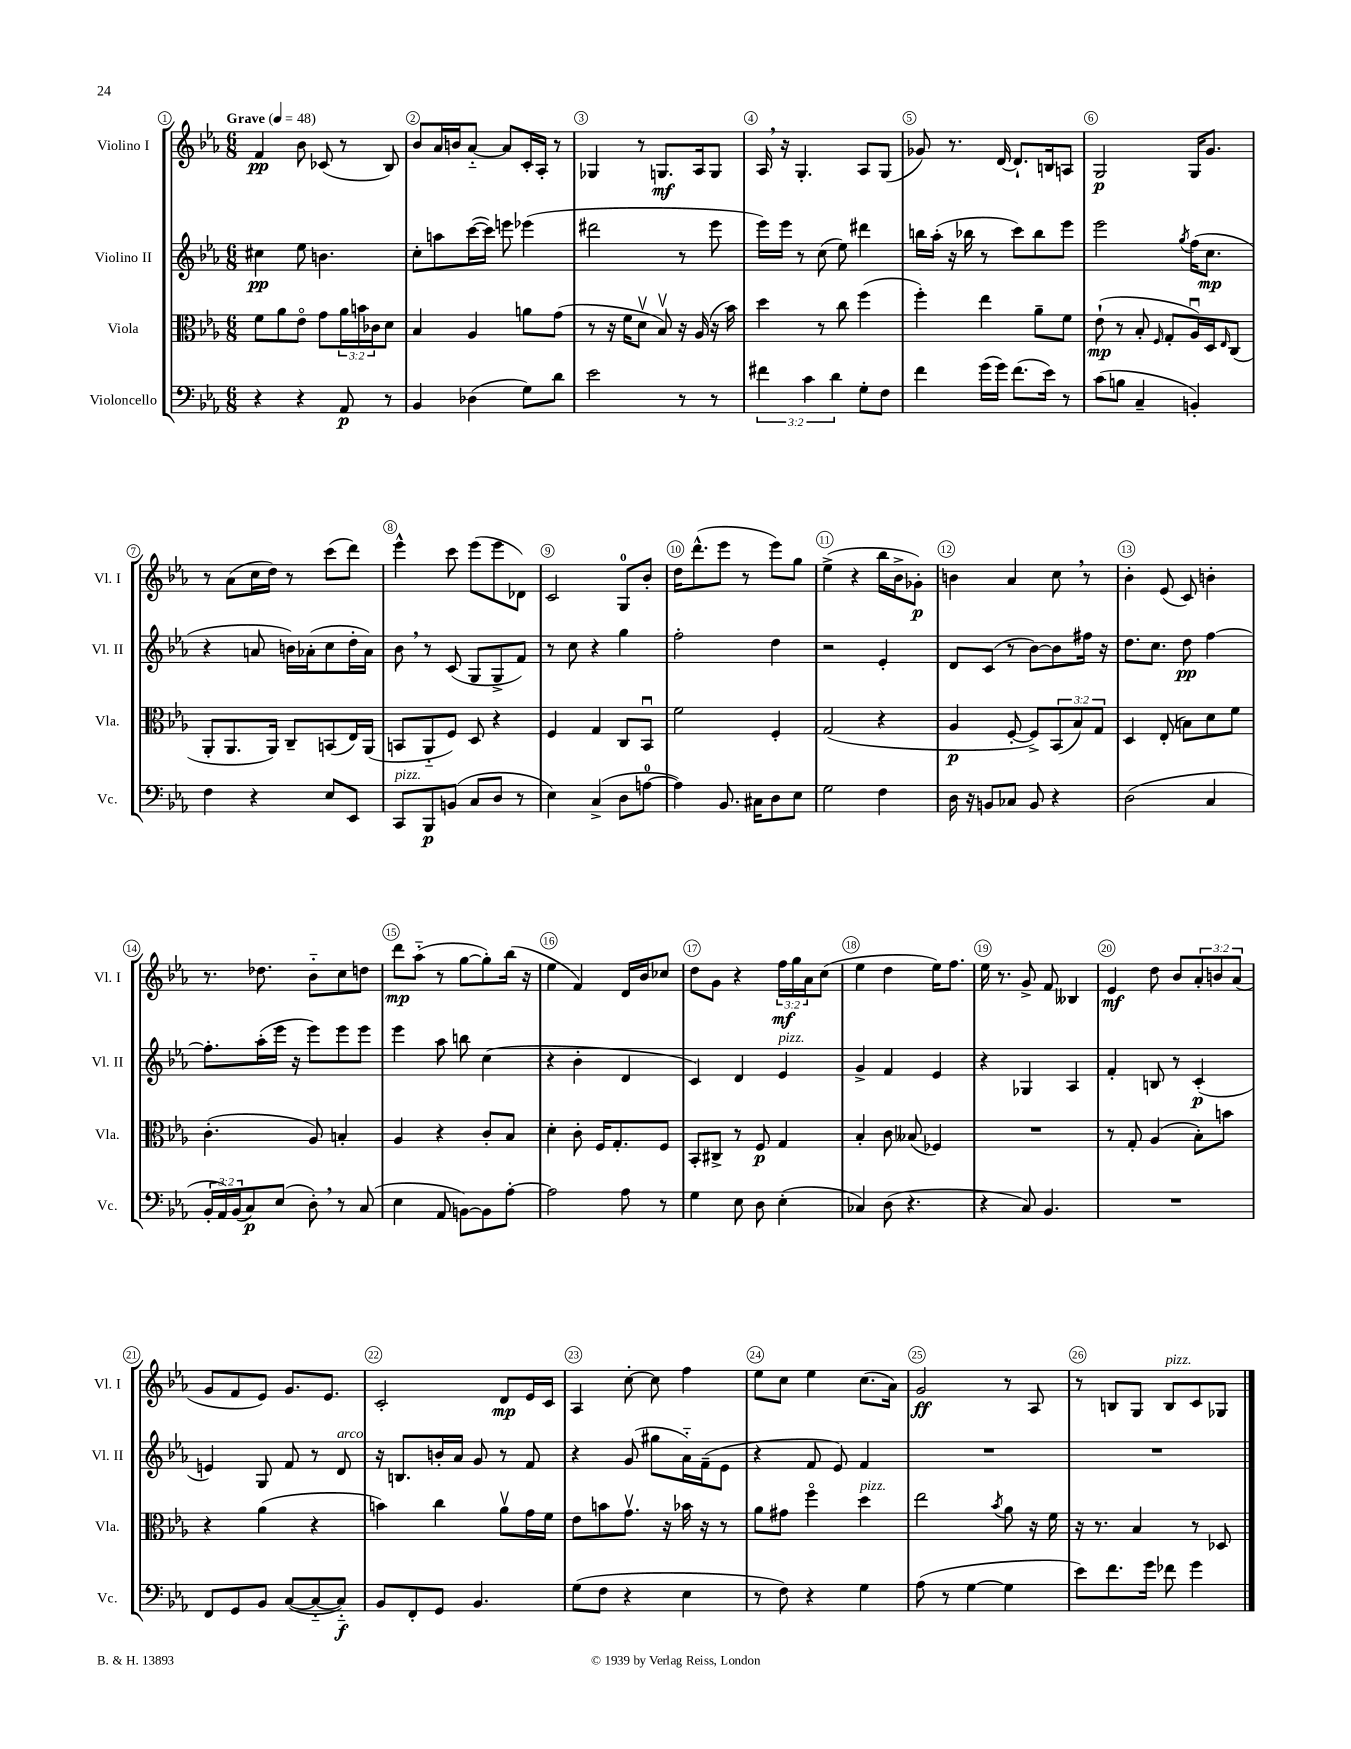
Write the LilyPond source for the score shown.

<<
\new StaffGroup <<
\new Staff = "s0" \with { instrumentName = "Violino I" shortInstrumentName = "Vl. I" } {
    \clef treble \key ees \major \numericTimeSignature \time 6/8 \override Staff.TupletNumber.text = #tuplet-number::calc-fraction-text \tempo "Grave" 4 = 48
    f'4\pp bes'8 ces'8( r8 bes8) |
    bes'8 aes'16 b'16 aes'8~-_ aes'8 c'16-. aes16-. r8 |
    ges4 r8 g8.\mf aes16 g8 |
    aes16 \breathe r16 g4.-. aes8 g8( |
    ges'8) r8. d'16~ d'8.-! b16 a8 |
    g2\p g16 g'8. |
    r8 aes'8( c''16 d''16) r8 c'''8( d'''8) |
    ees'''4-^ c'''8 ees'''8( ees'''8 des'8) |
    c'2 g8-0 bes'8-. |
    d''16 d'''8.-^( ees'''8 r8 ees'''8) g''8 |
    ees''4->( r4 bes''16 bes'16-> ges'8-.\p) |
    b'4 aes'4 c''8 \breathe r8 |
    bes'4-. ees'8( c'8) b'4-. |
    r8. des''8. bes'8-_ c''8 d''8 |
    d'''8\mp aes''8-_( r8 g''8~ g''8-.) bes''16( r16 |
    ees''4 f'4) d'16 bes'16 ces''8 |
    d''8 g'8 r4 \tuplet 3/2 { f''16\mf g''16 aes'16 } c''8( |
    ees''4 d''4 ees''16) f''8. |
    ees''16 r8. g'8-> f'8 beses4 |
    ees'4\mf d''8 bes'8 \tuplet 3/2 { aes'8-. b'8 aes'8( } |
    g'8 f'8 ees'8) g'8. ees'8. |
    c'2-. d'8\mp ees'16 c'16 |
    aes4 c''8~-. c''8 f''4 |
    ees''8 c''8 ees''4 c''8.( aes'16) |
    g'2\ff r8 aes8 |
    r8 b8 g8 b8^\markup { \italic "pizz." } c'8 ges8 \bar "|." |
}
\new Staff = "s1" \with { instrumentName = "Violino II" shortInstrumentName = "Vl. II" } {
    \clef treble \key ees \major \numericTimeSignature \time 6/8
    cis''4\pp ees''8 b'4. |
    c''8-. a''8 c'''16~( c'''16) e'''8 ees'''4( |
    dis'''2 r8 ees'''8 |
    ees'''16) ees'''16 r8 c''8( ees''8) dis'''4 |
    b''16 aes''16-.( r16 bes''16 r8 c'''8) bes''8 ees'''8 |
    ees'''2 \acciaccatura { g''8 } f''16( c''8.\mp |
    r4 a'8 b'16) aes'16-.( c''8 d''16-. aes'16) |
    bes'8 \breathe r8 c'8( g8 g8-> f'8) |
    r8 c''8 r4 g''4 |
    f''2-. d''4 |
    r2 ees'4-. |
    d'8 c'8( r8 bes'8~) bes'8 fis''16 r16 |
    d''8. c''8. d''8\pp f''4~ |
    f''8.-. aes''16-.( ees'''16 r16 ees'''8) ees'''8 ees'''8 |
    ees'''4 aes''8 b''8 c''4( |
    r4 bes'4-. d'4 |
    c'4) d'4 ees'4^\markup { \italic "pizz." } |
    g'4-> f'4 ees'4 |
    r4 ges4 aes4 |
    f'4-. b8 r8 c'4-.\p( |
    e'4) g8 f'8 r8 d'8^\markup { \italic "arco" } |
    r16 b8. b'16-. aes'16 g'8 r8 f'8 |
    r4 g'8( gis''8 aes'16-_) f'16--( ees'8 |
    r4 f'8 ees'8) f'4 |
    R2. |
    R2. \bar "|." |
}
\new Staff = "s2" \with { instrumentName = "Viola" shortInstrumentName = "Vla." } {
    \clef alto \key ees \major \numericTimeSignature \time 6/8 \override Staff.TupletNumber.text = #tuplet-number::calc-fraction-text
    f'8 aes'8 ees'8\flageolet g'8 \tuplet 3/2 { aes'16 b'16 ces'16 } d'8 |
    bes4 aes4 a'8 g'8( |
    r8 r16 f'16 d'8\upbow bes8\upbow) r16 aes16( r16 bes'16) |
    d''4 r8 c''8 f''4( |
    f''4-.) ees''4 aes'8-- f'8 |
    ees'8-!\mp( r8 bes8-. \grace { f16 } g8-. aes16\downbow) d16 \grace { ees16 } c8( |
    aes,8-. aes,8. aes,16) c8-- b,8( ees16) aes,16( |
    b,8 aes,8-_ f8) d8 r4 |
    f4 g4 c8 bes,8\downbow |
    f'2 f4-. |
    g2( r4 |
    aes4\p f8~-. f8->) \tuplet 3/2 { bes,8( bes8) g8 } |
    d4 ees8-.( b8) d'8 f'8 |
    c'4.-.( aes8) b4-. |
    aes4 r4 c'8-. bes8 |
    d'4-. c'8-. f16 g8.-. f8 |
    bes,8-. cis8-> r8 f8\p g4 |
    bes4-. c'8 beses8( fes4) |
    R2. |
    r8 g8-. aes4( bes8-.) b'8 |
    r4 aes'4( r4 |
    b'4) c''4 aes'8\upbow g'16 f'16 |
    ees'8 b'8 g'8.\upbow r16 bes'16 r16 r8 |
    aes'8 gis'8 f''4\flageolet d''4^\markup { \italic "pizz." } |
    ees''2 \acciaccatura { bes'8 } aes'8 r16 f'16 |
    r16 r8. bes4 r8 des8 \bar "|." |
}
\new Staff = "s3" \with { instrumentName = "Violoncello" shortInstrumentName = "Vc." } {
    \clef bass \key ees \major \numericTimeSignature \time 6/8 \override Staff.TupletNumber.text = #tuplet-number::calc-fraction-text
    r4 r4 aes,8\p r8 |
    bes,4 des4( g8) d'8 |
    ees'2 r8 r8 |
    \tuplet 3/2 { fis'4 c'4 d'4 } g8-. f8 |
    f'4 g'16( g'16) f'8.( ees'16) r8 |
    c'8( b8 c4-- b,4-.) |
    f4 r4 ees8 ees,8 |
    c,8^\markup { \italic "pizz." } bes,,8\p b,8( c8 d8 r8 |
    ees4) c4->( d8 a8-0~ |
    a4) bes,8. cis16 d8 ees8 |
    g2 f4 |
    d16 r16 b,8 ces8 b,8 r4 |
    d2( c4 |
    \tuplet 3/2 { bes,16-. aes,16) bes,16( } c8\p) ees8( d8-.) \breathe r8 c8( |
    ees4 aes,8 b,8~) b,8 aes8~-. |
    aes2 aes8 r8 |
    g4 ees8 d8 ees4-.( |
    ces4) d8( r4. |
    r4 c8) bes,4. |
    R2. |
    f,8 g,8 bes,8 c8~( c8~-_ c8-_\f) |
    bes,8 f,8-. g,8 bes,4. |
    g8( f8 r4 ees4 |
    r8 f8) r4 g4 |
    aes8( r8 g4~ g4 |
    ees'8) f'8. g'16 fes'8 g'4 \bar "|." |
}
>>
>>
\layout { \context { \Score \override BarNumber.break-visibility = ##(#f #t #t) barNumberVisibility = #all-bar-numbers-visible \override BarNumber.stencil = #(make-stencil-circler 0.1 0.3 ly:text-interface::print) } }
